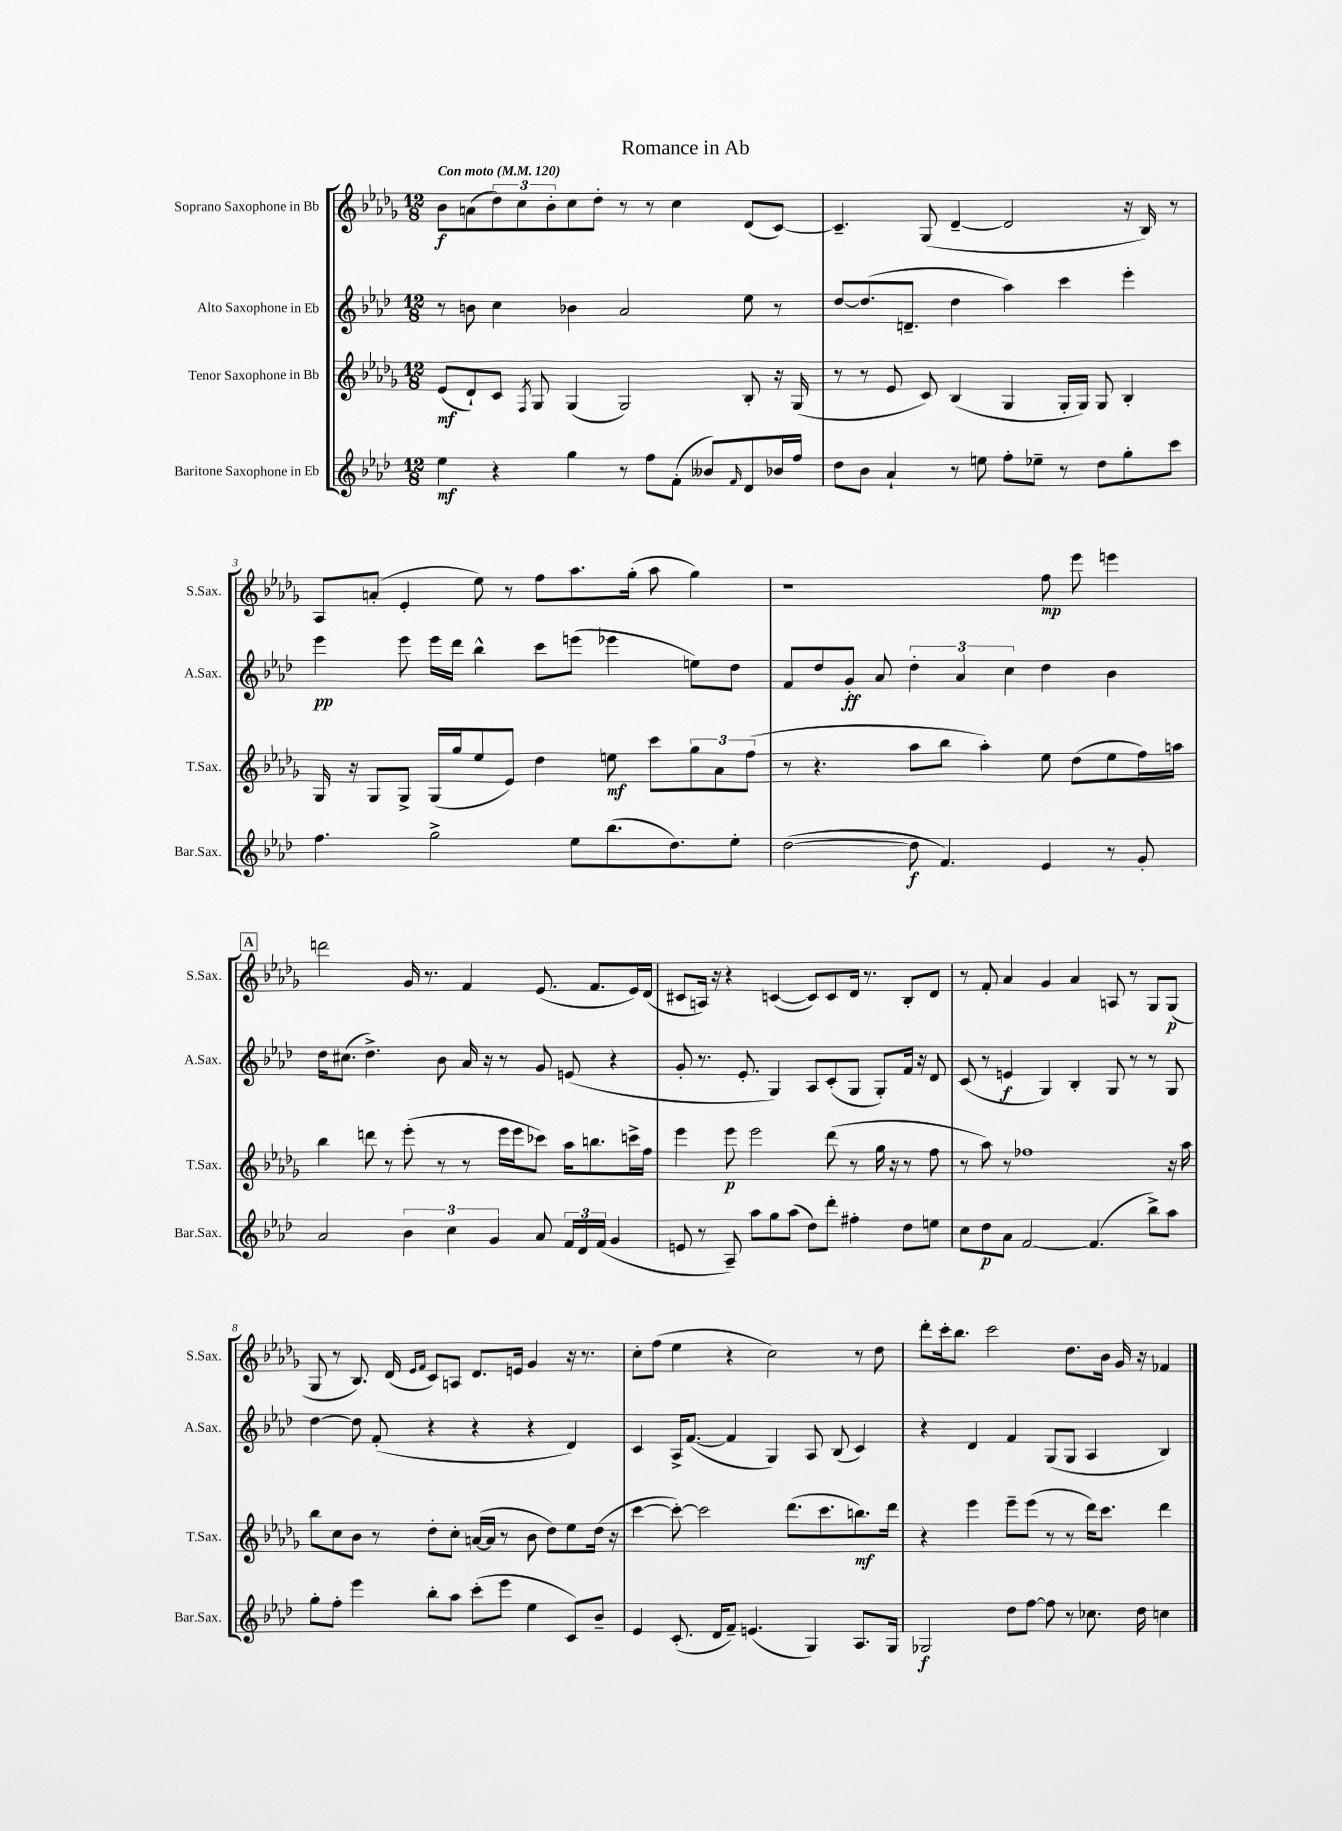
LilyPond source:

\header { title = "Romance in Ab" }
<<
\new StaffGroup <<
\new Staff = "s0" \with { instrumentName = "Soprano Saxophone in Bb" shortInstrumentName = "S.Sax." } {
    \clef treble \key des \major \numericTimeSignature \time 12/8 \tempo "Con moto" 4 = 120
    bes'8\f a'8( \tuplet 3/2 { des''8) c''8 bes'8-. } c''8 des''8-. r8 r8 c''4 des'8( c'8~) |
    c'4.-- ges8( des'4~-- des'2 r16 bes16) r8 |
    aes8 a'8-.( ees'4-. ees''8) r8 f''8 aes''8. ges''16-.( aes''8 ges''4) |
    r1 f''8\mp ees'''8 e'''4 |
    \mark \markup { \box "A" } d'''2 ges'16 r8. f'4 ees'8.( f'8. ees'16) des'16( |
    cis'8 a16) r16 r4 c'4~( c'8) c'8 des'16 r8. bes8-. des'8 |
    r8 f'8-. aes'4 ges'4 aes'4 a8 r8 ges8 ges8\p( |
    ges8 r8 bes8.) des'16( \grace { ees'16 f'16 } c'8) a8 des'8. e'16 ges'4 r16 r8. |
    c''8-. f''8( ees''4 r4 c''2) r8 des''8 |
    des'''8-. c'''16-. bes''8. c'''2 des''8. bes'16 ges'16 r16 fes'4 \bar "|." |
}
\new Staff = "s1" \with { instrumentName = "Alto Saxophone in Eb" shortInstrumentName = "A.Sax." } {
    \clef treble \key aes \major \numericTimeSignature \time 12/8
    r8 b'8 c''4 bes'4 aes'2 ees''8 r8 |
    des''8~ des''8.( d'8.-- des''4 aes''4) c'''4 ees'''4-. |
    ees'''4\pp ees'''8 ees'''16 des'''16 bes''4-^ c'''8 e'''8( ees'''4 e''8) des''8 |
    f'8 des''8 g'8-.\ff aes'8 \tuplet 3/2 { des''4-. aes'4 c''4 } des''4 bes'4 |
    \mark \markup { \box "A" } des''16 cis''8.( des''4.->) bes'8 aes'16 r16 r8 g'8 e'8( r4 |
    g'8-. r8. ees'8.-. g4) aes8 c'8-.( g8 g8-.) f'16 r16 des'8 |
    c'8( r8 e'4\f g4) bes4-. g8 r8 r8 g8 |
    des''4~ des''8 f'8-.( r4 r4 r4 des'4) |
    c'4 aes16-> f'8.~( f'4 g4) aes8 bes8( c'4) |
    r4 des'4 f'4 g8( g8 aes4 bes4) \bar "|." |
}
\new Staff = "s2" \with { instrumentName = "Tenor Saxophone in Bb" shortInstrumentName = "T.Sax." } {
    \clef treble \key des \major \numericTimeSignature \time 12/8
    ees'8\mf( des'8-!) c'8 \acciaccatura { f8 } ges8 ges4( ges2) bes8-. r16 ges16( |
    r8 r8 ees'8 c'8) bes4( ges4 ges16-. ges16) ges8 bes4-. |
    ges16 r16 ges8 ges8-> ges16( ges''16 ees''8 ees'8) des''4 e''8\mf c'''8 \tuplet 3/2 { ges''8 aes'8 f''8( } |
    r8 r4. aes''8 bes''8 aes''4-.) ees''8 des''8( ees''8 f''16) a''16 |
    \mark \markup { \box "A" } bes''4 d'''8 r8 ees'''8-.( r8 r8 ees'''16 ees'''16 ces'''8) aes''16 b''8. c'''16-> f''16 |
    ees'''4 ees'''8\p ees'''2 des'''8( r8 ges''16 r16 r8 f''8 |
    r8 aes''8) r8 fes''1 r16 aes''16 |
    bes''8 c''8 bes'8 r8 des''8-. c''8-. a'16~( a'16 r8 bes'8 des''8) ees''8 des''16( r16 |
    c'''4~ c'''8~-.) c'''2 des'''8.( c'''8. b''8.\mf) des'''16 |
    r4 ees'''4 ees'''8-- ees'''8( r8 r8 des'''16) c'''8. des'''4 \bar "|." |
}
\new Staff = "s3" \with { instrumentName = "Baritone Saxophone in Eb" shortInstrumentName = "Bar.Sax." } {
    \clef treble \key aes \major \numericTimeSignature \time 12/8
    ees''4\mf r4 g''4 r8 f''8 f'8-.( beses'8) \grace { f'16 } des'8 bes'16 f''16 |
    des''8 bes'8 aes'4-! r8 e''8 f''8-. ees''8-- r8 des''8 g''8-. c'''8 |
    f''4. g''2-> ees''8 bes''8.( des''8.) ees''8-. |
    des''2~( des''8\f f'4.) ees'4 r8 g'8-. |
    \mark \markup { \box "A" } aes'2 \tuplet 3/2 { bes'4 c''4 g'4 } aes'8 \tuplet 3/2 { f'16 des'16 f'16( } g'4 |
    e'8 r8 aes8--) aes''8 g''8 aes''8( des''8) des'''8-. fis''4-. des''8 e''8 |
    c''8 des''8\p aes'8 f'2~ f'4.( bes''8->) aes''8 |
    g''8-. f''8-. ees'''4 bes''8-. aes''8 c'''8-.( ees'''8 ees''4 c'8) bes'8-- |
    ees'4 c'8.-.( des'16 f'8--) e'4.( g4) aes8. g16 |
    ges2\f des''8 f''8~ f''8 r8 ces''8. des''16 c''4 \bar "|." |
}
>>
>>
